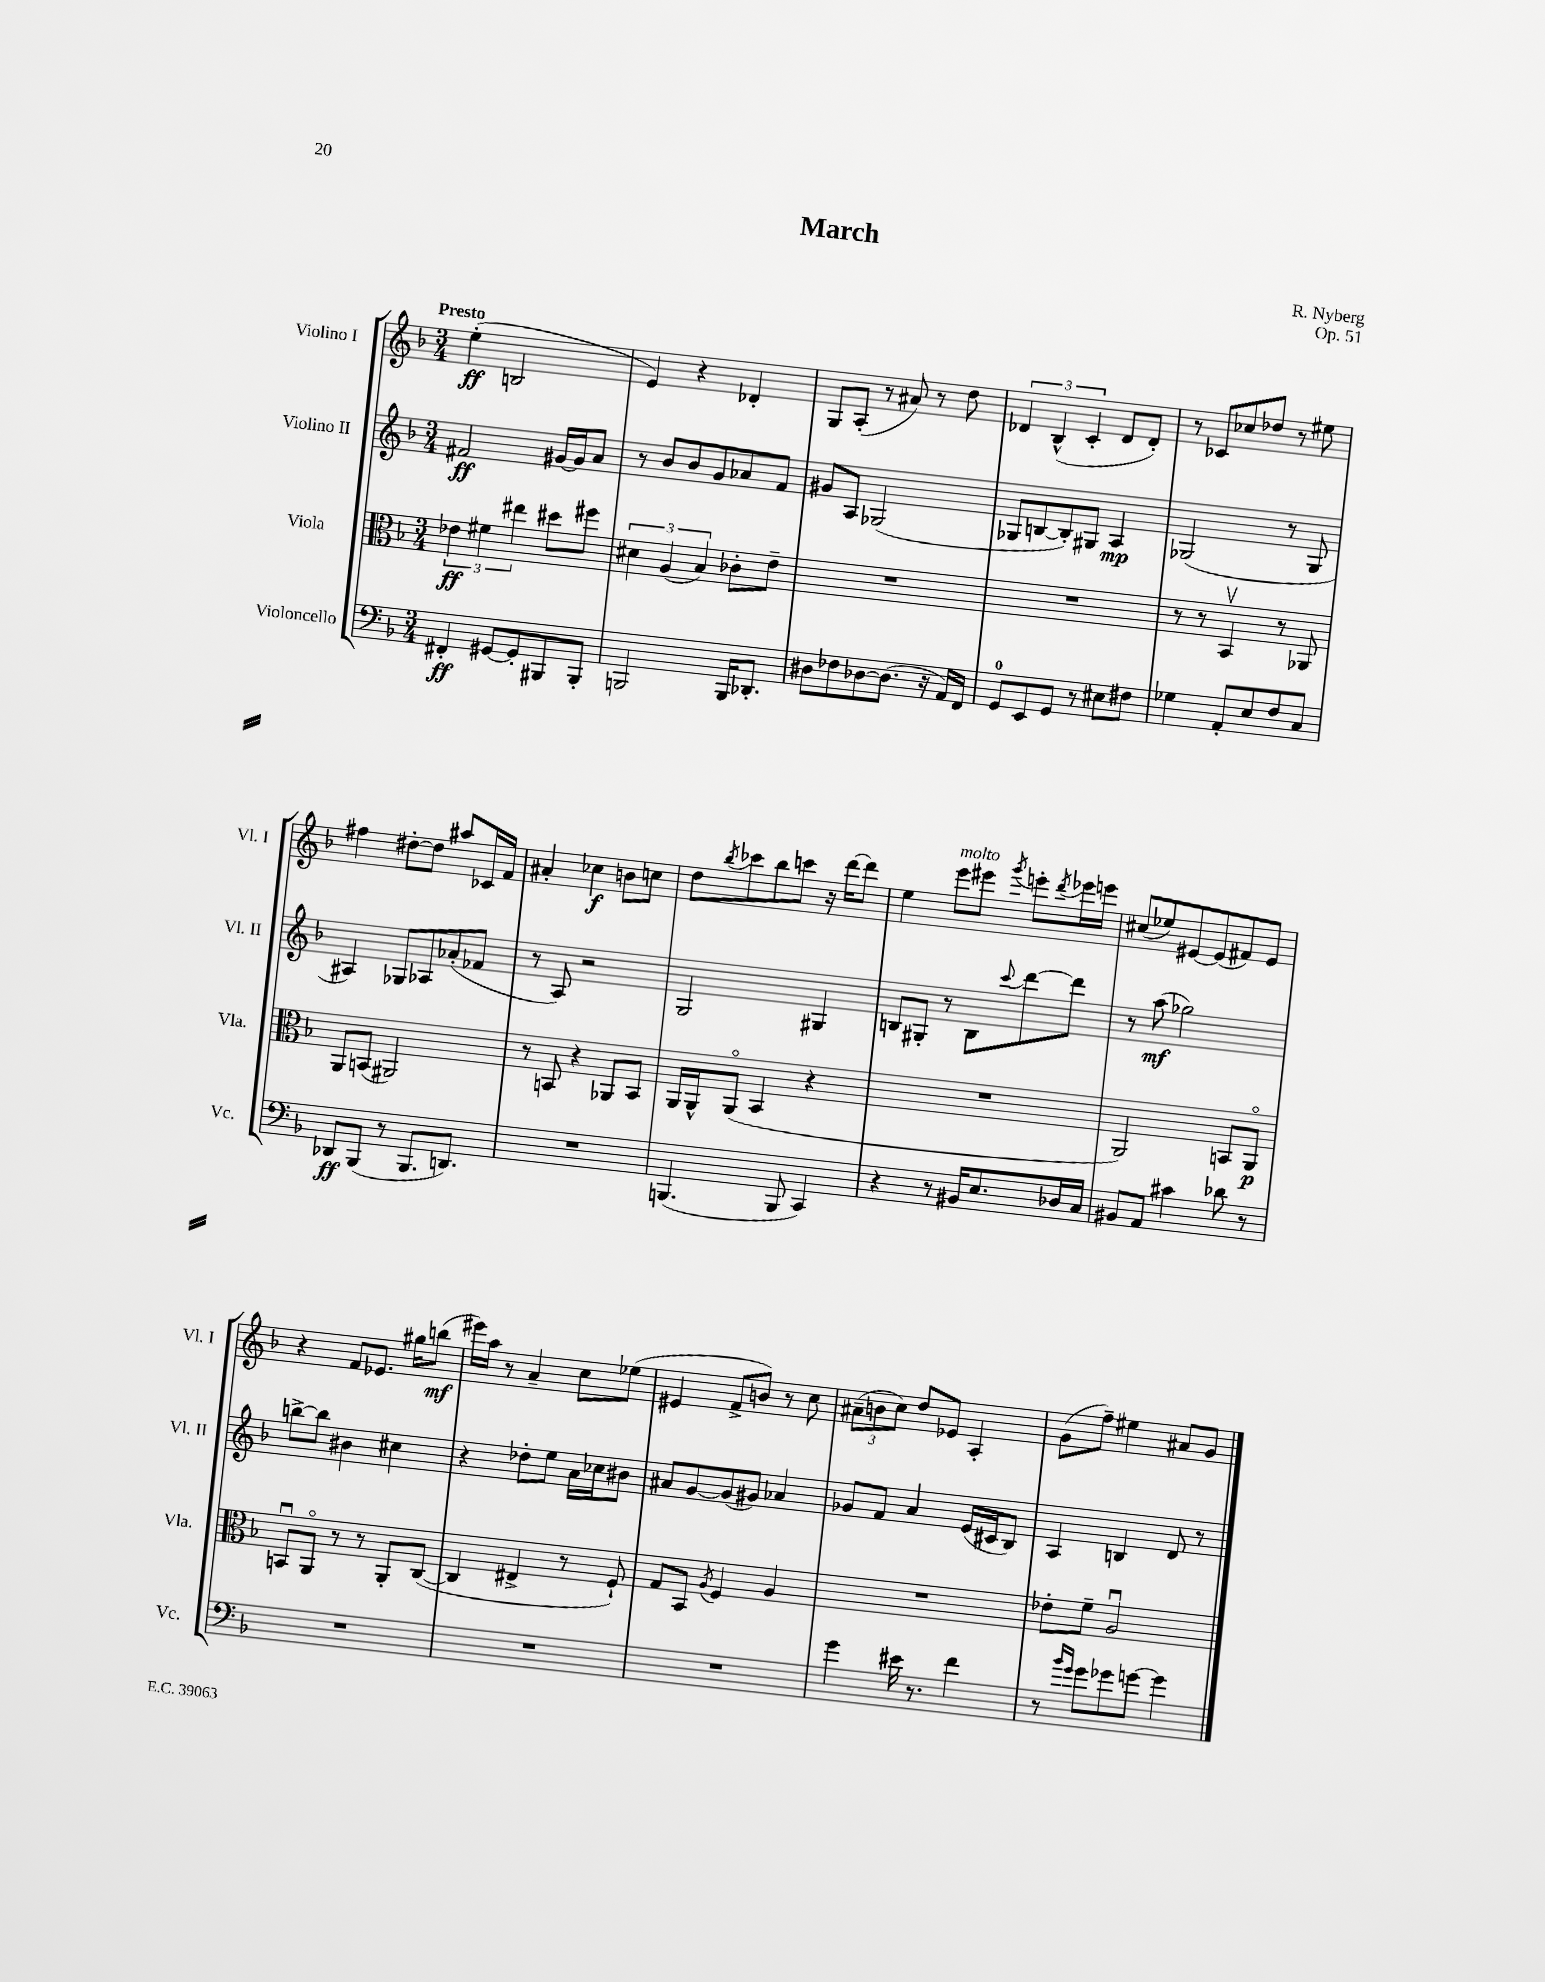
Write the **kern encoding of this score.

**kern	**dynam	**kern	**dynam	**kern	**dynam	**kern	**dynam
*part4	*part4	*part3	*part3	*part2	*part2	*part1	*part1
*staff4	*staff4	*staff3	*staff3	*staff2	*staff2	*staff1	*staff1
*I"Violoncello	*	*I"Viola	*	*I"Violino II	*	*I"Violino I	*
*I'Vc.	*	*I'Vla.	*	*I'Vl. II	*	*I'Vl. I	*
*clefF4	*	*clefC3	*	*clefG2	*	*clefG2	*
*k[b-]	*	*k[b-]	*	*k[b-]	*	*k[b-]	*
*M3/4	*	*M3/4	*	*M3/4	*	*M3/4	*
=1	=1	=1	=1	=1	=1	=1	=1
!	!	!	!	!	!	!LO:TX:a:B:t=Presto	!
4FF#X'/	ff	6e-X\	ff	2f#X/	ff	(4ee'\	ff
.	.	6f#X\	.	.	.	.	.
[8GG#X/L	.	.	.	.	.	2Bn/	.
.	.	6ee#X\	.	.	.	.	.
8GG#'/]	.	.	.	.	.	.	.
8BBB#X/	.	8dd#X\L	.	[16g#X/LL	.	.	.
.	.	.	.	16g#/J]	.	.	.
8BBB#'/J	.	8ff#X\J	.	8a/J	.	.	.
=2	=2	=2	=2	=2	=2	=2	=2
2BBBn/	.	6d#X\	.	8r	.	4e/)	.
.	.	.	.	8b-/L	.	.	.
.	.	(6A/	.	.	.	.	.
.	.	.	.	8b-/	.	4r	.
.	.	6B-/)	.	.	.	.	.
.	.	.	.	8g/	.	.	.
16BBB/KL	.	8c-X'\L	.	8a-X/	.	4d-X'/	.
8.DD-X'/J	.	.	.	.	.	.	.
.	.	8e~\J	.	8f/J	.	.	.
=3	=3	=3	=3	=3	=3	=3	=3
8D#X\L	.	2.r	.	8g#X/L	.	8G/L	.
8F-X\	.	.	.	8A/J	.	(8A'/J	.
[8D-X\	.	.	.	(2G-X/	.	8r	.
(8.D-\J]	.	.	.	.	.	8a#X/)	.
.	.	.	.	.	.	8r	.
16r	.	.	.	.	.	.	.
16AA/LL)	.	.	.	.	.	8dd\	.
16FF/JJ	.	.	.	.	.	.	.
=4	=4	=4	=4	=4	=4	=4	=4
8GG/L	.	2.r	.	8G-X/L	.	6d-X/	.
8EE/	.	.	.	[8Bn/	.	.	.
.	.	.	.	.	.	(6B-^^/	.
8GG/J	.	.	.	8B'/])	.	.	.
.	.	.	.	.	.	6c'/	.
8r	.	.	.	8G#X/J	.	.	.
8E#X\L	.	.	.	4A/	mp	8d-/L	.
8F#X\J	.	.	.	.	.	8d-'/J)	.
=5	=5	=5	=5	=5	=5	=5	=5
4G-X\	.	8r	.	(2G-X/	.	8r	.
.	.	8r	.	.	.	8c-X/L	.
8AA'/L	.	4BB-v/	.	.	.	8cc-X/	.
8E/	.	.	.	.	.	8dd-X/J	.
8F/	.	8r	.	8r	.	8r	.
8C/J	.	8AA-X/	.	8G-/	.	8ee#X\	.
!!LO:LB:g=z
=6	=6	=6	=6	=6	=6	=6	=6
8DD-X/L	ff	8AA/L	.	4A#X/)	.	4ff#X\	.
(8BBB-/J	.	(8BBn/J	.	.	.	.	.
8r	.	2AA#X/)	.	8G-X/L	.	[8dd#X'\L	.
8.BBB-/L	.	.	.	8A-X/	.	8dd#\J]	.
.	.	.	.	(8a-X'/	.	8aa#X/L	.
8.DDn/J)	.	.	.	.	.	.	.
.	.	.	.	8f-X/J	.	16c-X/L	.
.	.	.	.	.	.	16f/JJ	.
=7	=7	=7	=7	=7	=7	=7	=7
2.r	.	8r	.	8r	.	4a#X'/	.
.	.	8BBn/	.	8A/)	.	.	.
.	.	4r	.	2r	.	4cc-X\	f
.	.	8AA-X/L	.	.	.	8bn\L	.
.	.	8BB/J	.	.	.	8ccn\J	.
=8	=8	=8	=8	=8	=8	=8	=8
(4.BBBn/	.	16AA/LL	.	2G/	.	8dd\L	.
.	.	16AA^^/J	.	.	.	.	.
.	.	.	.	.	.	8qbb-/	.
.	.	(8AA/J	.	.	.	8ccc-X\	.
.	.	4BB-/	.	.	.	8bb-\	.
8BBB/	.	.	.	.	.	8cccn\J	.
4CC/)	.	4r	.	4G#X/	.	16r	.
.	.	.	.	.	.	[16ddd\KL	.
.	.	.	.	.	.	8ddd\J]	.
=9	=9	=9	=9	=9	=9	=9	=9
4r	.	2.r	.	8Bn/L	.	4ee\	.
.	.	.	.	8G#X'/J	.	.	.
!	!	!	!	!	!	!LO:TX:a:i:t=molto	!
8r	.	.	.	8r	.	8eee\L	.
16BB#X/KL	.	.	.	8B\L	.	8eee#X\J	.
8.E/	.	.	.	.	.	.	.
.	.	.	.	8qqccc/	.	8qggg/	.
.	.	.	.	[8ddd\	.	8eeen'\L	.
.	.	.	.	.	.	8qddd/	.
16D-X/L	.	.	.	8ddd\J]	.	16eee-X\L	.
16C/JJ	.	.	.	.	.	16eeen\JJ	.
=10	=10	=10	=10	=10	=10	=10	=10
8BB#X/L	.	2AA/)	.	8r	.	(8cc#X/L	.
8AA/J	.	.	.	(8aa\	mf	8ee-X/)	.
4c#X\	.	.	.	2gg-X\)	.	[8e#X/	.
.	.	.	.	.	.	(8e#/]	.
8d-X\	.	8BBn/L	.	.	.	8f#X/)	.
8r	.	8AA/J	p	.	.	8e#/J	.
!!LO:LB:g=z
=11	=11	=11	=11	=11	=11	=11	=11
2.r	.	8BBnu/L	.	[8bbn^\L	.	4r	.
.	.	8AA/J	.	8bb\J]	.	.	.
.	.	8r	.	4b#X\	.	8f/L	.
.	.	8r	.	.	.	8.e-X/J	.
.	.	8AA'/L	.	4cc#X\	.	.	.
.	.	.	.	.	.	16gg#X\KL	.
.	.	([8C/J	.	.	.	(8bbn\J	mf
=12	=12	=12	=12	=12	=12	=12	=12
2.r	.	4C/]	.	4r	.	16eee#X\LL)	.
.	.	.	.	.	.	16aa\JJ	.
.	.	.	.	.	.	8r	.
.	.	4E#X^/	.	8dd-X'\L	.	4a~/	.
.	.	.	.	8ee\J	.	.	.
.	.	8r	.	16a\LL	.	8cc\L	.
.	.	.	.	16cc-X\J	.	.	.
.	.	8F`/)	.	8b#X\J	.	(8ee-X\J	.
=13	=13	=13	=13	=13	=13	=13	=13
2.r	.	8G/L	.	8a#X/L	.	4e#X/	.
.	.	8BB-/J	.	[8g/	.	.	.
.	.	8qA/	.	.	.	.	.
.	.	4F/	.	(8g/]	.	8f^/L	.
.	.	.	.	8g#X/J)	.	8bn/J)	.
.	.	4A/	.	4a-X/	.	8r	.
.	.	.	.	.	.	8cc\	.
=14	=14	=14	=14	=14	=14	=14	=14
4g\	.	2.r	.	8g-X/L	.	(12a#X~\L	.
.	.	.	.	.	.	12bn\	.
.	.	.	.	8f/J	.	.	.
.	.	.	.	.	.	12cc\J)	.
16e#X\	.	.	.	4a/	.	8dd/L	.
8.r	.	.	.	.	.	.	.
.	.	.	.	.	.	8e-X/J	.
4f\	.	.	.	(16e/LL	.	4A'/	.
.	.	.	.	16c#X/J	.	.	.
.	.	.	.	8B-/J)	.	.	.
=15	=15	=15	=15	=15	=15	=15	=15
8r	.	8e-X'\L	.	4A/	.	(8g\L	.
16qqb-/LL	.	.	.	.	.	.	.
16qqg/JJ	.	.	.	.	.	.	.
8g\L	.	8f~\J	.	.	.	8ff~\J)	.
8g-X\	.	2Au/	.	4Bn/	.	4ee#X\	.
[8gn\J	.	.	.	.	.	.	.
4g\]	.	.	.	8d/	.	8a#X/L	.
.	.	.	.	8r	.	8g/J	.
==	==	==	==	==	==	==	==
*-	*-	*-	*-	*-	*-	*-	*-
